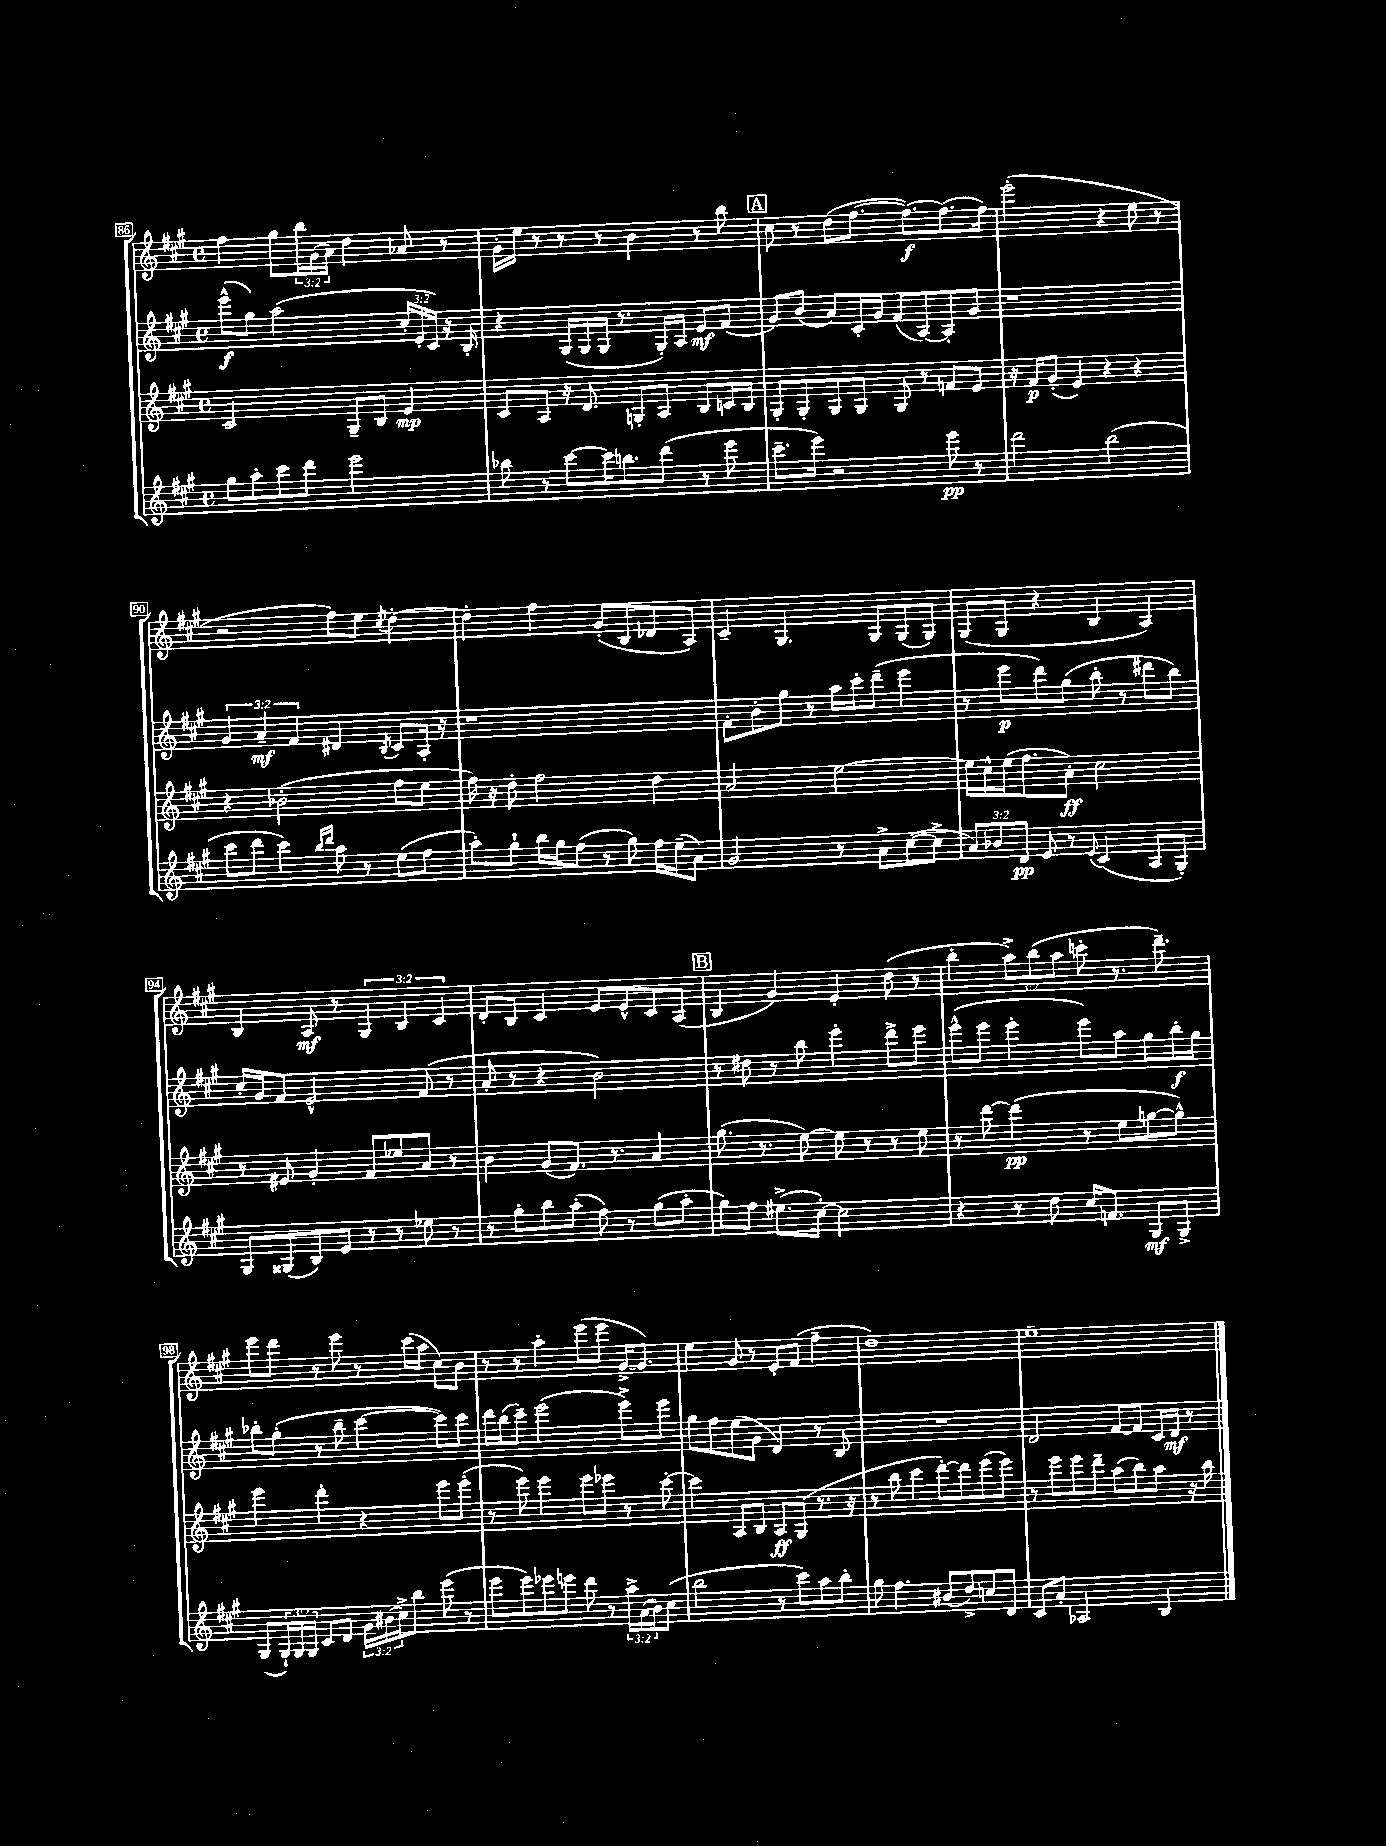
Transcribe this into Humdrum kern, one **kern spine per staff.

**kern	**kern	**kern	**kern
*staff4	*staff3	*staff2	*staff1
*clefG2	*clefG2	*clefG2	*clefG2
*k[f#c#g#]	*k[f#c#g#]	*k[f#c#g#]	*k[f#c#g#]
*M4/4	*M4/4	*M4/4	*M4/4
*met(c)	*met(c)	*met(c)	*met(c)
8gg#	2c#	(8eee^^	4ff#
8aa'	.	8gg#)	.
8ccc#	.	(2aa	8gg#
8ddd	.	.	24bb
.	.	.	(24g#
.	.	.	24a)
2eee	8G#~	.	4dd
.	8B	.	.
.	4e	24cc#'	8a-
.	.	24e'	.
.	.	24c#)	.
.	.	16r	8r
.	.	16B'	.
=	=	=	=
8bb-	8c#	4r	16g#'
.	.	.	16ee
8r	8A	.	8r
[8ccc#	16r	(16G#	8r
.	8.d	16G#	.
16ccc#]	.	16G#	8r
8.bb	.	8.r	.
.	8G'	.	4b
(8ddd	8A	16G#')	.
.	.	16A	.
8r	8B	8e	8r
8eee	16c	(8f#	8bb
.	16B	.	.
=	=	=	=
8.ccc#~	8G#'	8g#)	8cc#
.	8G#'	(8b	8r
16eee)	.	.	.
2r	8G#	8a)	(8dd
.	8G#	16c#'	[8.ff#
.	.	16g#	.
.	8G#	(8f#	.
.	.	.	8.ff#_)
.	8r	[8A)	.
8eee	8f	8A']	(8.ff#]
8r	8e	8g#	.
.	.	.	16ff#)
=	=	=	=
2ddd	16r	1r	(2eee'
.	16f#	.	.
.	(8g#'	.	.
.	4e)	.	.
(2bb	4r	.	4r
.	4r	.	8ee
.	.	.	8r
=	=	=	=
8ccc#	4r	6g#	2r
8ddd	.	.	.
.	.	6a~	.
4ccc#)	(2b-'	.	.
.	.	6f#	.
16qqbb	.	.	.
16qqddd	.	.	.
8aa	.	4d#	8ff#)
8r	.	.	8ee
.	.	8qB	8qcc#
(8ee	8ff#	8c#	[4dd'
8ff#	8ee	16A'	.
.	.	16r	.
=	=	=	=
8aa')	16ff#)	1r	4dd']
.	16r	.	.
8gg#`	8dd'	.	.
16bb	2ff#	.	4ff#
16gg#	.	.	.
(8ff#	.	.	.
8r	.	.	(8g#'
8gg#)	.	.	8B
16ff#	4dd	.	8d-
(16ee~	.	.	.
8a)	.	.	8A)
=	=	=	=
2g#	2a	8f#'	4c#~
.	.	8b'	.
.	.	8gg#	4.G#
.	.	8r	.
8r	[2ee	16aa	.
.	.	16ccc#'	.
8a^	.	(8ddd~	8G#
([8cc#	.	4eee	(8G#
8cc#^]	.	.	8G#)
=	=	=	=
12a)	16ee]	8r	(8G#
.	16cc#^^	.	.
12b-	.	.	.
.	(16ee	8eee	8G#
12d	.	.	.
.	8.ff#	.	.
8e	.	8ddd)	4r
8r	8a')	(8gg#	.
8qqe	.	.	.
(4c#	2cc#	8bb'	4B
.	.	8r	.
8A	.	8ddd#	4A)
8G#')	.	8bb)	.
=	=	=	=
8G#	8r	16cc#'	4B
.	.	16g#	.
(8G##	8e#	8f#	.
8B)	4g#'	2e^^	8A
8e	.	.	8r
8r	8f#	.	6G#
8r	8ee-	.	.
.	.	.	6B
8ee-	8a	(8f#	.
.	.	.	6c#
8r	8r	8r	.
=	=	=	=
8r	4b	8a'	8d'
8gg#'	.	8r	8B
8bb	(8g#	4r	4c#
(8aa'	8.f#)	.	.
8ff#)	.	2b)	8e
.	8.r	.	.
8r	.	.	8e^^
(8gg#	4a	.	8c#
8aa'	.	.	(8A
=	=	=	=
8gg#)	(8.gg#	8r	4B
8ff#	.	8dd#	.
.	8.r	.	.
(8.ee#^	.	8r	4g#)
.	[8ee)	8bb	.
[16cc#')	.	.	.
2cc#]	8ee]	4eee'	4e'
.	8r	.	.
.	8r	8ddd^	(8dd
.	8ee	8eee	8r
=	=	=	=
4r	8r	(8eee^^	4bb'
.	[8ddd	8eee	.
8r	(4ddd]	4eee'	12aa^)
.	.	.	(12bb
8dd	.	.	.
.	.	.	12aa
16cc#	8r	8eee)	8ccc'
8.f	.	.	.
.	8ee	8aa	8.r
8G#	[8gg	8gg#	.
.	.	.	8.ddd~)
8G#^	8gg^^])	16bb'	.
.	.	16gg#	.
=	=	=	=
(8G#	4eee	8bb-'	8eee
24G#`)	.	(8gg#'	8ddd
24G#	.	.	.
24G#	.	.	.
8c#	4ddd'	8r	8r
8d	.	8bb-~	8eee
24g#	4r	[4ccc#	8r
(24b#	.	.	.
24cc#^)	.	.	.
8bb	.	.	(16ccc#
.	.	.	16aa
(8eee	8eee	8ccc#])	8cc#)
8r	(8eee'	8ccc#	8b
=	=	=	=
8eee	8r	16ddd	8r
.	.	(16bb	.
8eee)	8eee)	8ccc#~)	8r
8eee-	4eee	(2eee	4aa'
8eee	.	.	.
8ddd	8eee	.	(8eee
8r	8eee-	.	8eee
24aa^	8r	8eee^)	[16g#^
(24a	.	.	.
.	.	.	8.g#])
24b)	.	.	.
(8cc#	[8ccc#'	8eee	.
=	=	=	=
2bb	4ccc#]	8gg#	4ee
.	.	8ff#	.
.	8A	(8ee	8g#
.	8B	8g#	8r
8r	8A	4d)	8e'
8ccc#)	(8G#	.	(8f#
8aa	8.r	8r	4ff#~
8bb'	.	8B	.
.	16r	.	.
=	=	=	=
8gg#	8r	1r	1dd)
4.ff#	8bb	.	.
.	4ccc#	.	.
(8b#	[8ddd')	.	.
8dd^)	8ddd]	.	.
8cc	(8eee	.	.
8d	8eee)	.	.
=	=	=	=
8c#	8r	2d	1ee~
8a'	8eee	.	.
2A-	8eee	.	.
.	8ddd~	.	.
.	(8aa	[8f#	.
.	8bb)	8f#]	.
4B	8aa	16c#	.
.	.	16d	.
.	16r	8r	.
.	16bb	.	.
==	==	==	==
*-	*-	*-	*-
